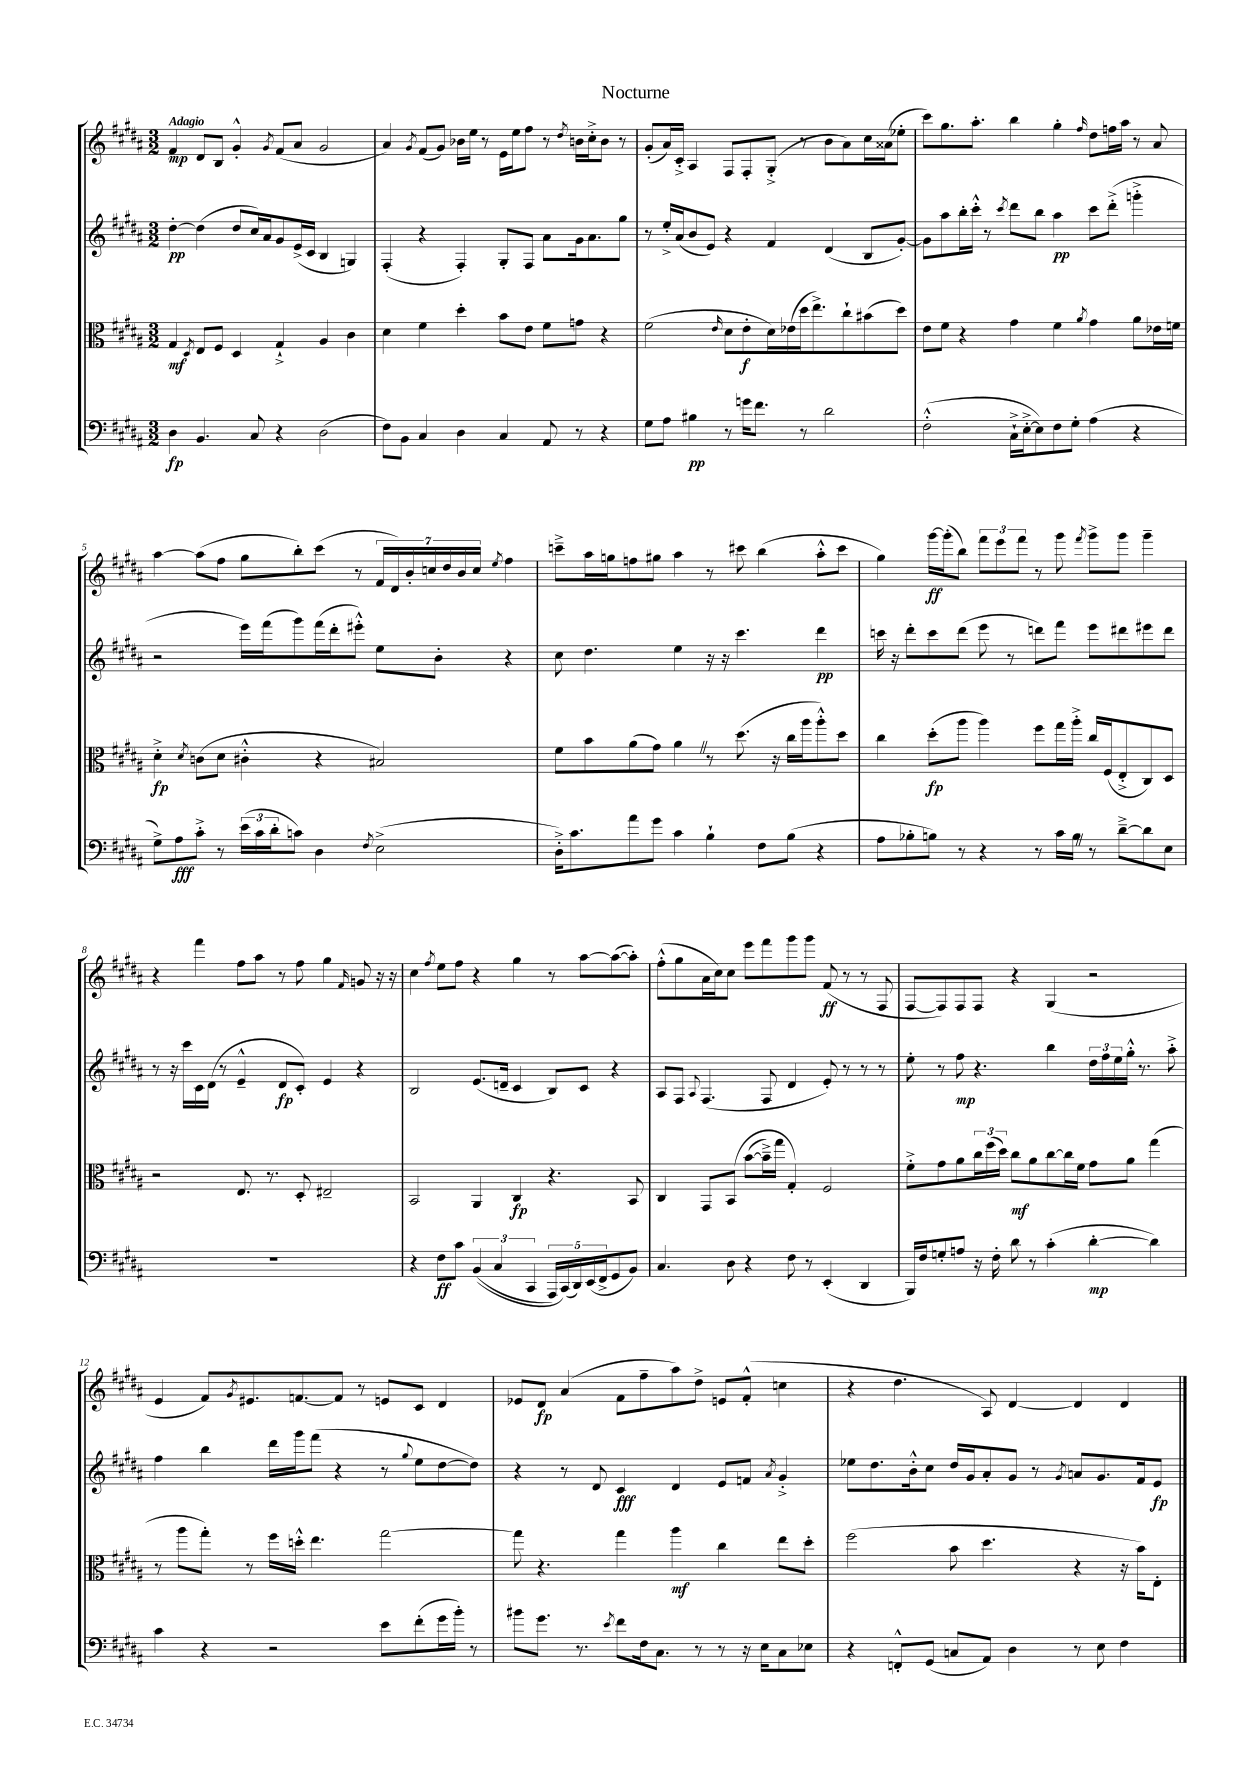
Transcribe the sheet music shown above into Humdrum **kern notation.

**kern	**dynam	**kern	**dynam	**kern	**dynam	**kern	**dynam
*part4	*part4	*part3	*part3	*part2	*part2	*part1	*part1
*staff4	*staff4	*staff3	*staff3	*staff2	*staff2	*staff1	*staff1
*clefF4	*	*clefC3	*	*clefG2	*	*clefG2	*
*k[f#c#g#d#a#]	*	*k[f#c#g#d#a#]	*	*k[f#c#g#d#a#]	*	*k[f#c#g#d#a#]	*
*M3/2	*	*M3/2	*	*M3/2	*	*M3/2	*
=1	=1	=1	=1	=1	=1	=1	=1
!	!	!	!	!	!	!LO:TX:a:B:t=Adagio	!
4D#\	fp	4G#/	mf	[4dd#'\	pp	4f#/	mp
.	.	8qD#/	.	.	.	.	.
4.BB/	.	8E/L	.	(4dd#\]	.	8d#/L	.
.	.	8F#/J	.	.	.	8B/J	.
.	.	4D#/	.	8dd#/L	.	4g#'^^/	.
8C#/	.	.	.	16cc#/L)	.	.	.
.	.	.	.	16a#/J	.	.	.
.	.	.	.	.	.	8qg#/	.
4r	.	4G#`^/	.	8g#/	.	(8f#/L	.
.	.	.	.	(16e^/L	.	8a#/J	.
.	.	.	.	16c#/JJ	.	.	.
(2D#\	.	4A#/	.	4B/	.	2g#/	.
.	.	4c#\	.	4Gn/)	.	.	.
=2	=2	=2	=2	=2	=2	=2	=2
8F#\L)	.	4d#\	.	(4F#'/	.	4a#/)	.
8BB\J	.	.	.	.	.	.	.
.	.	.	.	.	.	8qg#/	.
4C#/	.	4f#\	.	4r	.	(8f#/L	.
.	.	.	.	.	.	8g#/J)	.
4D#\	.	4dd#'\	.	4F#'/)	.	16b-X\LL	.
.	.	.	.	.	.	16ee\JJ	.
.	.	.	.	.	.	8r	.
4C#/	.	8b\L	.	8G#'/L	.	16e\LL	.
.	.	.	.	.	.	16ee\J	.
.	.	8e\J	.	8F#/J	.	8ff#\J	.
8AA#/	.	8f#\L	.	8a#\L	.	8r	.
.	.	.	.	.	.	8qdd#/	.
8r	.	8gn\J	.	16g#\k	.	16bn\LL	.
.	.	.	.	8.a#\	.	16cc#'^\J	.
4r	.	4r	.	.	.	8b\J	.
.	.	.	.	8gg#\J	.	8r	.
=3	=3	=3	=3	=3	=3	=3	=3
8G#\L	.	(2f#\	.	8r	.	(8g#'/L	.
8A#\J	.	.	.	16ee'^/LL	.	16a#/L)	.
.	.	.	.	(16a#/J	.	16c#'^/JJ	.
4B#X\	pp	.	.	8b/	.	4A#/	.
.	.	.	.	8e/J)	.	.	.
.	.	16qqe/	.	.	.	.	.
8r	.	8d#\L	.	4r	.	8F#/L	.
16gn\KL	.	8e'\	f	.	.	8F#'/	.
8.f#\J	.	.	.	.	.	.	.
.	.	16d#\L)	.	4f#/	.	(8G#'^/J	.
.	.	(16e-X\	.	.	.	.	.
8r	.	16dd#\J	.	.	.	8r	.
.	.	8.ee^\)	.	.	.	.	.
2d#\	.	.	.	(4d#/	.	8b\L	.
.	.	8cc#`\	.	.	.	8a#\)	.
.	.	(8b#X\	.	8B/L	.	16cc#\L	.
.	.	.	.	.	.	(16a##X\J	.
.	.	8dd#\J)	.	[8g#'/J)	.	8ee-X'\J	.
=4	=4	=4	=4	=4	=4	=4	=4
(2F#'^^\	.	8e\L	.	8g#\L]	.	8ccc#\L)	.
.	.	8f#\J	.	8aa#\	.	8.gg#\	.
.	.	4r	.	16bb'\L	.	.	.
.	.	.	.	16ccc#'^^\JJ	.	8.aa#'\J	.
.	.	.	.	8r	.	.	.
.	.	.	.	8qccc#/	.	.	.
16C#`^\LL	.	4g#\	.	8ddd#\L	.	4bb\	.
[16E'^\J	.	.	.	.	.	.	.
8E\])	.	.	.	8bb\J	.	.	.
8F#\	.	4f#\	.	4aa#\	pp	4gg#'\	.
8G#'\J	.	.	.	.	.	.	.
.	.	8qa#/	.	.	.	16qqff#/	.
(4A#\	.	4g#\	.	8ccc#\L	.	8dd#\L	.
.	.	.	.	(8ddd#'^\J	.	16ffn\L	.
.	.	.	.	.	.	16aa#\JJ	.
4r	.	8a#\L	.	4gggn'^\	.	8r	.
.	.	16e-X\L	.	.	.	8a#/	.
.	.	16fn\JJ	.	.	.	.	.
!!LO:LB:g=z
=5	=5	=5	=5	=5	=5	=5	=5
8G#^\L)	.	4d#'^\	fp	2r	.	[4aa#\	.
8A#\	fff	.	.	.	.	.	.
.	.	8qd#/	.	.	.	.	.
8c#'^\J	.	(8cn\L	.	.	.	(8aa#\L]	.
8r	.	8d#\J	.	.	.	8ff#\J	.
(24e\LL	.	4c#X'^^\	.	16eee\LL)	.	8gg#\L	.
24c#\	.	.	.	.	.	.	.
.	.	.	.	(16fff#\J	.	.	.
24d#'\J	.	.	.	.	.	.	.
8cn\J)	.	.	.	8ggg#\)	.	8bb'\)	.
4D#\	.	4r	.	(16fff#\L	.	(8ccc#\J	.
.	.	.	.	16ddd#'\J	.	.	.
.	.	.	.	8eee#X'^^\J)	.	8r	.
8qF#/	.	.	.	.	.	.	.
(2E^\	.	2B#X/)	.	8ee\L	.	28f#/LL	.
.	.	.	.	.	.	28d#/)	.
.	.	.	.	.	.	28b'/	.
.	.	.	.	.	.	28ccn/	.
.	.	.	.	8b'\J	.	.	.
.	.	.	.	.	.	28dd#/	.
.	.	.	.	.	.	28b/	.
.	.	.	.	.	.	28cc/JJ	.
.	.	.	.	.	.	8qee/	.
.	.	.	.	4r	.	4ff#\	.
=6	=6	=6	=6	=6	=6	=6	=6
16D#'^\KL)	.	8f#\L	.	8cc#\	.	8cccn~^\L	.
8.c#\	.	.	.	.	.	.	.
.	.	8b\	.	4.dd#\	.	16aa#\L	.
.	.	.	.	.	.	16ggn\J	.
8a#\	.	(8a#\	.	.	.	8ffn\	.
8g#\J	.	8g#\J)	.	.	.	8gg#X\J	.
4c#\	.	4a#Z\	.	4ee\	.	4aa#\	.
4B`\	.	8r	.	16r	.	8r	.
.	.	.	.	16r	.	.	.
.	.	(8.dd#\	.	4.ccc#\	.	8ccc#X\	.
8F#\L	.	.	.	.	.	(4bb\	.
.	.	16r	.	.	.	.	.
(8B\J	.	16cc#\LL	.	.	.	.	.
.	.	16aa#\J	.	.	.	.	.
4r	.	8aa#'^^\)	.	4ddd#\	pp	8aa#'^^\L	.
.	.	8dd#\J	.	.	.	8ccc#\J	.
=7	=7	=7	=7	=7	=7	=7	=7
8A#\L	.	4cc#\	.	16cccn\	.	4gg#\)	.
.	.	.	.	16r	.	.	.
8B-X'\	.	.	.	8ddd#'\L	.	.	.
8Bn\J)	.	(8dd#'\L	fp	8ccc\	.	[16ggg#\LL	ff
.	.	.	.	.	.	(16ggg#'\J]	.
8r	.	8aa#\J	.	(8ddd#\J	.	8bb\J)	.
4r	.	4aa#\)	.	8eee\	.	12fff#\L	.
.	.	.	.	.	.	12eee\	.
.	.	.	.	8r	.	.	.
.	.	.	.	.	.	12fff#\J	.
8r	.	8ff#\L	.	8dddn\L)	.	8r	.
16c#\LL	.	16gg#\L	.	8fff#\J	.	8ggg#\	.
16BZ\JJ	.	16aa#'^\JJ	.	.	.	.	.
.	.	.	.	.	.	8qfff#/	.
8r	.	16cc#/LL	.	8eee\L	.	8ggg#^\L	.
.	.	(16F#/J	.	.	.	.	.
[8d#~^\L	.	8E'^/	.	8ddd#X\	.	8ggg#\J	.
8d#\]	.	8C#/)	.	8eee#X\	.	4ggg#~\	.
8E\J	.	8D#/J	.	8ddd#\J	.	.	.
!!LO:LB:g=z
=8	=8	=8	=8	=8	=8	=8	=8
1.r	.	2r	.	8r	.	4r	.
.	.	.	.	16r	.	.	.
.	.	.	.	16ccc#\LL	.	.	.
.	.	.	.	16c#\	.	4fff#\	.
.	.	.	.	(16d#\JJ	.	.	.
.	.	.	.	8r	.	.	.
.	.	8.E/	.	4e~^^/	.	8ff#\L	.
.	.	.	.	.	.	8aa#\J	.
.	.	8.r	.	.	.	.	.
.	.	.	.	8d#/L	fp	8r	.
.	.	8D#'/	.	8c#'/J)	.	8ff#\	.
.	.	2E#X~/	.	4e/	.	4gg#\	.
.	.	.	.	.	.	16qqf#/	.
.	.	.	.	4r	.	8gn/	.
.	.	.	.	.	.	16r	.
.	.	.	.	.	.	16r	.
=9	=9	=9	=9	=9	=9	=9	=9
4r	.	2BB/	.	2B/	.	4cc#\	.
.	.	.	.	.	.	8qff#/	.
8F#\L	ff	.	.	.	.	8ee\L	.
8c#\J	.	.	.	.	.	8ff#\J	.
((6BB/	.	4AA#/	.	(8.e/L	.	4r	.
6C#/	.	.	.	.	.	.	.
.	.	.	.	16dn~/Jk	.	.	.
.	.	4C#/	fp	4c#/	.	4gg#\	.
6CC#/	.	.	.	.	.	.	.
20AAA#/LL)	.	4.r	.	8B/L)	.	8r	.
(20CC#/)	.	.	.	.	.	.	.
20DD#/)	.	.	.	.	.	.	.
.	.	.	.	8c#/J	.	[8aa#\L	.
(20EE/	.	.	.	.	.	.	.
20FF#^/J	.	.	.	.	.	.	.
8GG#/	.	.	.	4r	.	(8aa#\_	.
8BB/J)	.	8BB/	.	.	.	8aa#'\J])	.
=10	=10	=10	=10	=10	=10	=10	=10
4.C#/	.	4C#/	.	8A#/L	.	(8ff#'^^\L	.
.	.	.	.	8F#/J	.	8gg#\	.
.	.	.	.	8qqA#/	.	.	.
.	.	8GG#/L	.	(4.F#/	.	16a#\L	.
.	.	.	.	.	.	16cc#\J)	.
8D#\	.	(8BB/J	.	.	.	8cc#\J	.
4r	.	([8b\L	.	.	.	8eee\L	.
.	.	16b~^\L])	.	8F#/	.	8fff#\	.
.	.	16gg#\JJ	.	.	.	.	.
8F#\	.	4G#'/)	.	4d#/	.	8ggg#\	.
8r	.	.	.	.	.	8ggg#\J	.
(4EE'/	.	2F#/	.	8e'/)	.	(8f#/	ff
.	.	.	.	8r	.	8r	.
4DD#/	.	.	.	8r	.	8r	.
.	.	.	.	8r	.	8F#/	.
=11	=11	=11	=11	=11	=11	=11	=11
16BBB/LL)	.	8f#'^\L	.	8ee'\	.	[8F#/L	.
16F#/J	.	.	.	.	.	.	.
8Gn'/	.	8g#\	.	8r	.	8F#/])	.
8An/J	.	8a#\	.	8ff#\	mp	8F#/	.
16r	.	24cc#\L	.	4.r	.	8F#/J	.
.	.	(24ff#\	.	.	.	.	.
16F#'\	.	.	.	.	.	.	.
.	.	24dd#\JJ)	.	.	.	.	.
8d#\	.	8cc#\L	mf	.	.	4r	.
8r	.	8a#\	.	.	.	.	.
(4c#'\	.	[8cc#\	.	4bb\	.	(4G#/	.
.	.	16cc#\L]	.	.	.	.	.
.	.	16f#\JJ	.	.	.	.	.
[4d#'\	mp	8g#\L	.	24dd#\LL	.	2r	.
.	.	.	.	24ff#\	.	.	.
.	.	.	.	24ee\	.	.	.
.	.	8a#\J	.	16gg#'^^\JJ	.	.	.
.	.	.	.	8.r	.	.	.
4d#\])	.	(4gg#\	.	.	.	.	.
.	.	.	.	8aa#'^\	.	.	.
!!LO:LB:g=z
=12	=12	=12	=12	=12	=12	=12	=12
4c#\	.	8r	.	4ff#\	.	4e/	.
.	.	8aa#\L	.	.	.	.	.
4r	.	8gg#'\J)	.	4bb\	.	8f#/L)	.
.	.	.	.	.	.	8qg#/	.
.	.	8r	.	.	.	8.e#X/	.
2r	.	16ff#\LL	.	16ddd#\LL	.	.	.
.	.	16ddn'^^\JJ	.	16ggg#\J	.	[8.fn/	.
.	.	4.ee\	.	(8fff#\J	.	.	.
.	.	.	.	4r	.	8f/J]	.
.	.	.	.	.	.	8r	.
8e\L	.	[2gg#\	.	8r	.	8en/L	.
.	.	.	.	8qqgg#/	.	.	.
(8f#'\	.	.	.	8ee\L	.	8c#/J	.
16g#\L	.	.	.	[8dd#\	.	4d#/	.
16b'\JJ)	.	.	.	.	.	.	.
8r	.	.	.	8dd#\J])	.	.	.
=13	=13	=13	=13	=13	=13	=13	=13
8b#X\L	.	8gg#\]	.	4r	.	8e-X/L	.
8.g#\J	.	4.r	.	.	.	8d#/J	fp
.	.	.	.	8r	.	(4a#/	.
8.r	.	.	.	.	.	.	.
.	.	.	.	8d#/	.	.	.
8qe/	.	.	.	.	.	.	.
8f#\L	.	4gg#\	.	4c#/	fff	8f#\L	.
16F#\k	.	.	.	.	.	8ff#~\	.
8.C#\J	.	.	.	.	.	.	.
.	.	4aa#\	mf	4d#/	.	8aa#\)	.
8r	.	.	.	.	.	8dd#^\J	.
8r	.	4cc#\	.	8e/L	.	8en/L	.
16r	.	.	.	8fn/J	.	(8f#'^^/J	.
16E\KL	.	.	.	.	.	.	.
.	.	.	.	8qa#/	.	.	.
8C#\	.	8ee\L	.	4g#'^/	.	4ccn\	.
8E-X\J	.	8dd#'\J	.	.	.	.	.
=14	=14	=14	=14	=14	=14	=14	=14
4r	.	(2ff#\	.	8ee-X\L	.	4r	.
.	.	.	.	8.dd#\	.	.	.
8FFn'^^/L	.	.	.	.	.	4.dd#\	.
.	.	.	.	16b'^^\k	.	.	.
(8GG#/J	.	.	.	8cc#\J	.	.	.
8Cn/L	.	8b\	.	16dd#/LL	.	.	.
.	.	.	.	16g#/J	.	.	.
8AA#/J)	.	4.dd#\	.	8a#'/	.	8A#/)	.
4D#\	.	.	.	8g#/J	.	[4d#/	.
.	.	.	.	8r	.	.	.
.	.	.	.	8qg#/	.	.	.
8r	.	4r	.	8an/L	.	4d#/]	.
8E\	.	.	.	8.g#/	.	.	.
4F#\	.	16r	.	.	.	4d#/	.
.	.	16b\KL)	.	16f#/k	.	.	.
.	.	8E'\J	.	8e/J	fp	.	.
==	==	==	==	==	==	==	==
*-	*-	*-	*-	*-	*-	*-	*-
